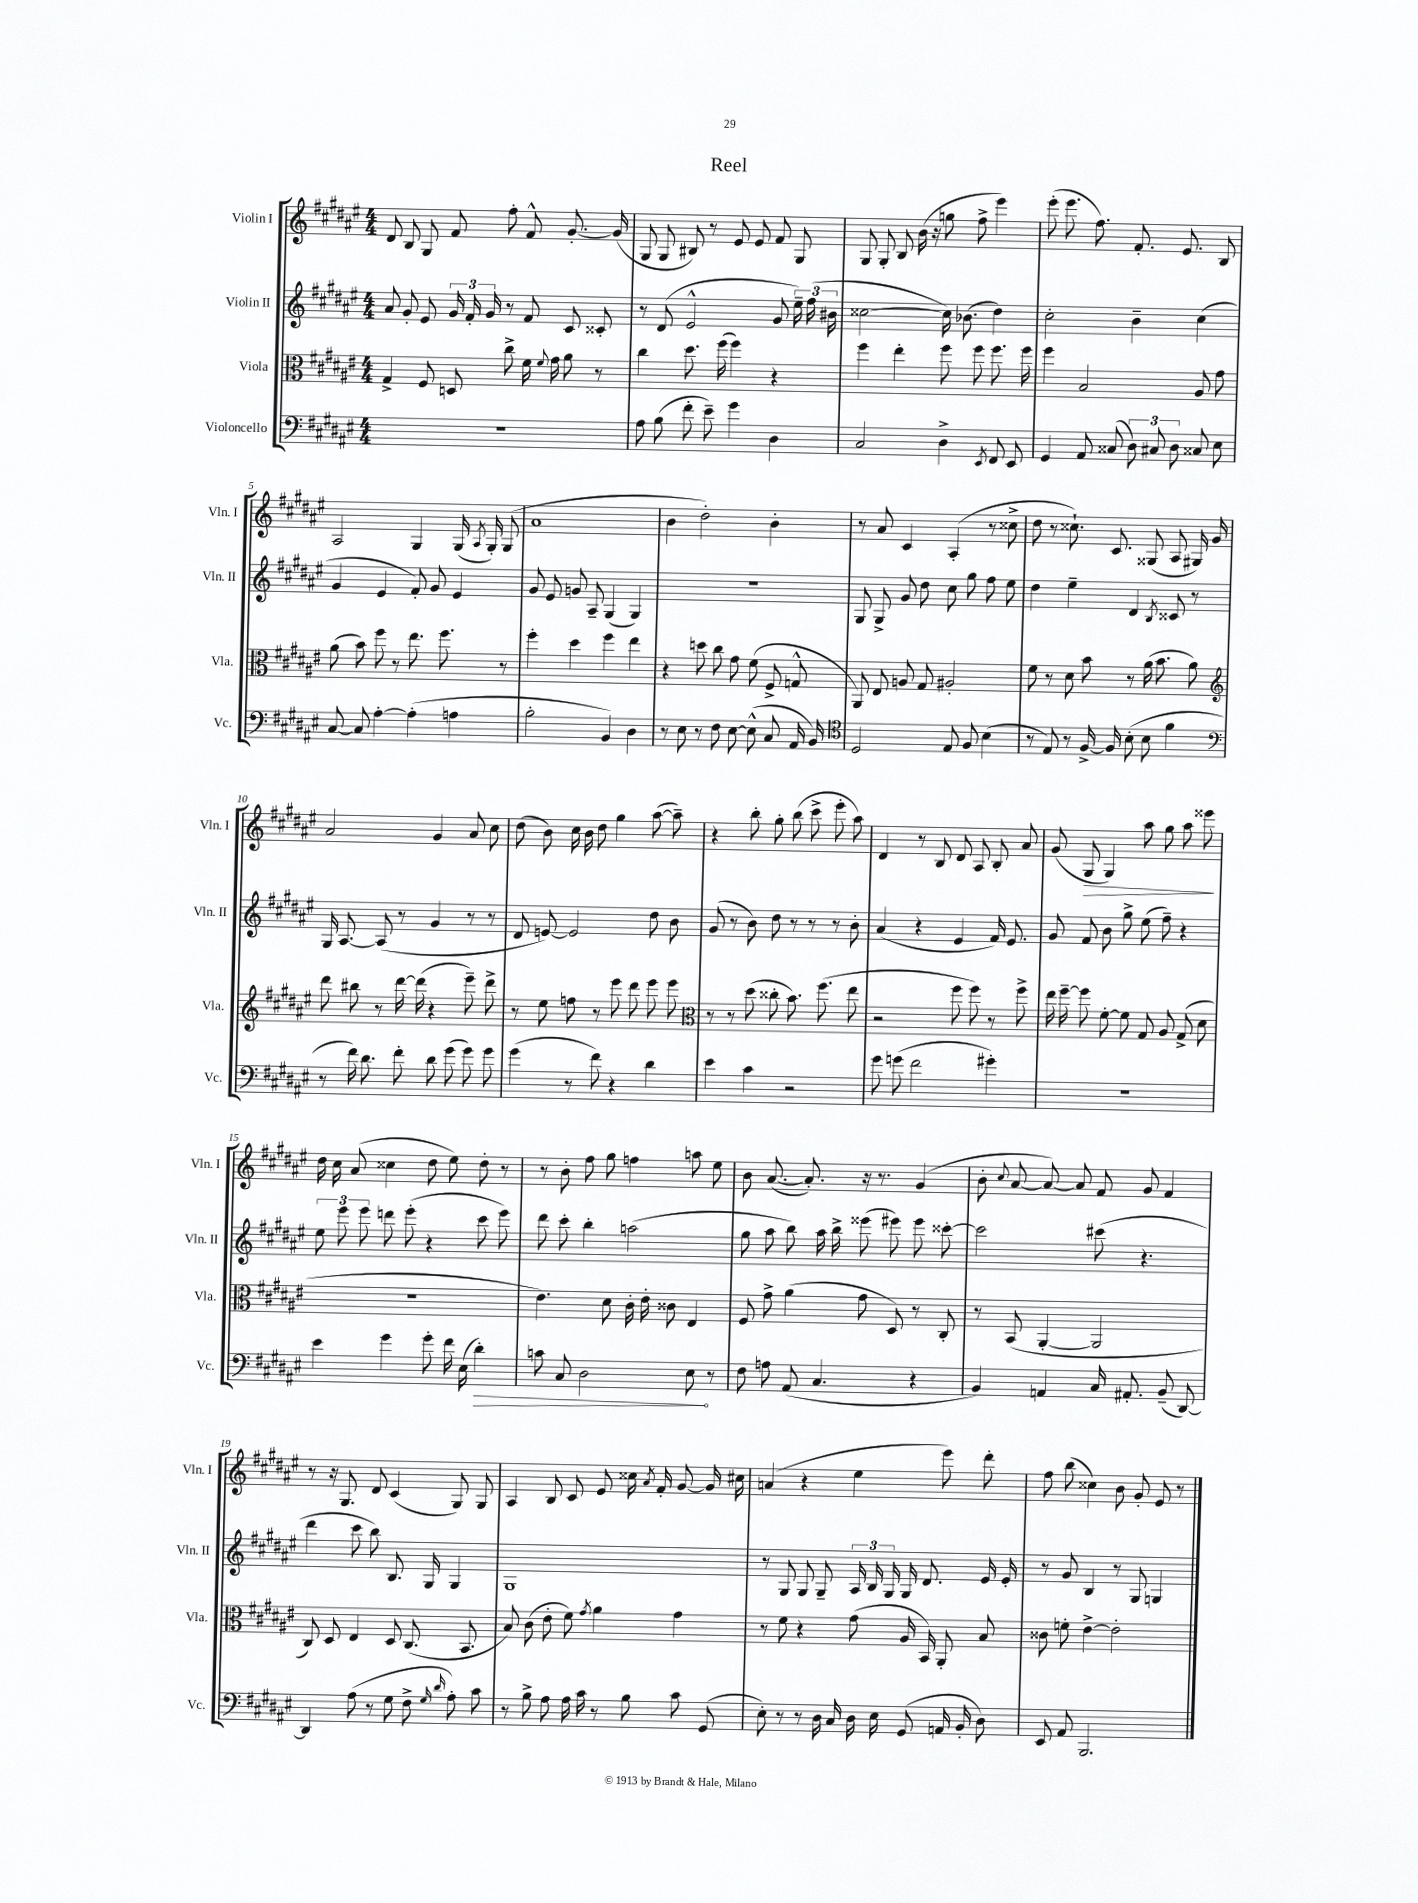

**kern	**kern	**kern	**kern
*staff4	*staff3	*staff2	*staff1
*clefF4	*clefC3	*clefG2	*clefG2
*k[f#c#g#d#a#e#]	*k[f#c#g#d#a#e#]	*k[f#c#g#d#a#e#]	*k[f#c#g#d#a#e#]
*M4/4	*M4/4	*M4/4	*M4/4
1r	4G#^	8a#	8d#
.	.	8g#'	8B
.	8F#	8e#	8G#
.	8D	24g#	8f#
.	.	24f#'	.
.	.	24g#	.
.	8cc#^	8r	8ff#'
.	16f#	8f#	8f#^^
.	8qqf#	.	.
.	16g#	.	.
.	8a#	8c#	[8.g#'
.	8r	8c##'	.
.	.	.	(16g#]
=	=	=	=
8A#	4cc#	8r	8G#
(8B	.	(8d#	8G#
8f#'	8.dd#	2e#^^	8B#)
8e#~)	.	.	8r
.	(16ff#	.	.
4g#	4ff#)	.	8e#
.	.	.	8e#
4D#	4r	8g#	8f#
.	.	24ee#~)	8G#
.	.	(24ff#	.
.	.	24b#	.
=	=	=	=
2C#	4ff#	[2cc##	8G#
.	.	.	8G#'
.	4ee#'	.	8B
.	.	.	(16b
.	.	.	16r
4D#^	8ff#	16cc##])	8gg
.	.	(8.b-	.
.	8ff#	.	8ff#^
8qEE#	.	.	.
8FF#	8.ff#	4dd#)	4eee#)
8EE#	.	.	.
.	16ff#	.	.
=	=	=	=
4GG#	4ff#	2cc#'	(8eee#'
.	.	.	8.eee#
8AA#	2B	.	.
.	.	.	8.ff#)
(8C##	.	.	.
12D#)	.	4b~	8.f#'
12C#	.	.	.
12D#	.	.	.
.	.	.	8.e#
8C##	8A#	(4cc#	.
8E#	8g#	.	8B
=	=	=	=
[8C#	(8a#	4g#	2A#
8C#]	8b)	.	.
[4A#'	8ff#	4e#	.
.	8r	.	.
(4A#']	8.ee#	8f#')	4G#
.	.	8g#	.
.	8.ff#	.	.
4A	.	4e#	(16G#
.	.	.	8qA#
.	.	.	16G#')
.	8r	.	(8G#
=	=	=	=
2B'	4ff#'	8g#	1a#
.	.	8e#	.
.	4dd#	8g	.
.	.	8A#~	.
4BB)	4ff#	(4G#	.
4D#	4ee#	4G#)	.
=	=	=	=
8r	4r	1r	4b
8E#	.	.	.
8r	8dd	.	2dd#')
8F#	8cc#	.	.
[8E#	8g#	.	.
(8E#^^]	(8f#	.	.
8C#	8F#^	.	4b'
16AA#	8G^^	.	.
16BB)	.	.	.
=	=	=	=
*clefC4	*	*	*
2D#	8AA#)	8G#	8r
.	8E#	8G#^	8a#
.	8A	8g#	4c#
.	8G#	8dd#	.
8E#	2A#'	8cc#	(4A#'
8F#	.	8gg#	.
(4B	.	8ff#	8r
.	.	8ee#	8cc##^
=	=	=	=
8r	8f#	4dd#	8dd#
8E#)	8r	.	8r
8r	8d#	4ee#~	8.cc##`)
[16F#^	8b	.	.
16F#]	.	.	8.c#
(8B'	8r	4d#	.
8B	(16a#	.	(8G##
.	8.b	.	.
.	.	8qB	.
4f#	.	8c##	8A#
.	8a#)	8r	16G#)
.	.	.	16g#
=	=	=	=
*clefF4	*clefG2	*	*
8r	8ddd#	16G#	2a#
.	.	[8.A#	.
16f#)	8bb#	.	.
8.d#	.	.	.
.	8r	(8A#]	.
8f#'	[16ddd#	8r	.
.	(16ddd#]	.	.
8d#	4r	4g#	4g#
(8g#	.	.	.
8g#)	8eee#~)	8r	8a#
8g#	8ddd#^	8r	8cc#
=	=	=	=
(4g#	8r	8d#	(8dd#
.	8ee#	[8e)	8b)
8r	8ff	2e]	16cc#
.	.	.	16b
8f#)	8r	.	8dd#
4r	8eee#	.	4gg#
.	8ddd#	.	.
4d#	8eee#	8dd#	([8aa#
.	8eee#	8b	8aa#~])
=	=	=	=
*	*clefC3	*	*
4e#	8r	(8g#	4r
.	8r	8r	.
4c#	(8dd#	8b)	8bb'
.	8cc##'	8dd#	8gg#'
2r	8.b)	8r	(8bb
.	.	8r	8ccc#^
.	(8.ff#	.	.
.	.	8r	8eee#'
.	8ee#	8b'	8aa#)
=	=	=	=
8g#	2r	(4a#	4d#
(8g	.	.	.
2f#	.	4r	8r
.	.	.	8B
.	8ff#	4e#	8d#
.	8ff#)	.	8A#
4g#')	8r	16f#)	8B'
.	.	8.e#	.
.	8ff#^	.	8a#
=	=	=	=
1r	16ee#	8g#	(8g#
.	[16ff#~	.	.
.	8ff#]	8f#	8G#
.	[8f#'	8b	4G#)
.	8f#]	8gg#^	.
.	8G#	(8ee#	8aa#
.	8A#	8ff#~)	8gg#
.	(8G#^	4r	8aa#
.	8d#	.	8eee##
=	=	=	=
4e#	1r	12ee#	16dd#
.	.	.	16cc#
.	.	12eee#	.
.	.	.	(8a#
.	.	12eee#	.
4g#	.	8ddd	4cc##
.	.	(8eee#'	.
8g#'	.	4r	8dd#
16f#	.	.	8ee#)
(16E#	.	.	.
4d#')	.	8ccc#	8dd#'
.	.	8eee#)	8r
=	=	=	=
8c	4.e#)	8ddd#	8r
8C#	.	8ccc#'	8b'
2D#	.	4bb'	8ff#
.	8d#	.	8gg#
.	16c#'	(2aa	4ff
.	16e#'	.	.
.	8c##	.	.
8E#	4E#	.	8aa
8r	.	.	8ee#
=	=	=	=
8F#	8F#	8gg#	8b
8A	8g#^	8aa#	([8.a#
(8AA#	(4a#	8bb)	.
.	.	.	8.a#'])
4.C#	.	16aa#	.
.	.	16bb^	.
.	8g#	(8eee##	16r
.	.	.	8.r
.	8D#)	8eee#)	.
4r	8r	8eee#	(4g#
.	8C#'	[8ccc##'	.
=	=	=	=
4BB)	8r	2ccc##]	8b'
.	.	.	8qqcc#
.	(8BB	.	[8a#
4AA	[4AA#'	.	8a#_)
.	.	.	8a#]
16C#	2AA#]	(8ccc#	8f#
8.AA#'	.	.	.
.	.	4.r	8g#
(8BB~	.	.	4f#
[8DD#)	.	.	.
=	=	=	=
4DD#]	8C#)	4ddd#	8r
.	8D#	.	16r
.	.	.	8.G#
(8A#	4E#	8ccc#	.
8r	.	8bb)	8d#
8G#	8D#	8.B	(4c#
8F#^	(8.C#	.	.
.	.	16G#	.
16qqG#	.	.	.
16qqd#	.	.	.
8A#')	.	4G#	8G#)
.	8.BB	.	.
8c#	.	.	8G#
=	=	=	=
8r	8B)	1G#	4A#
8B^	(8c#	.	.
8A#	8e#'	.	8B
16A#	8f#)	.	8c#
16c#	.	.	.
.	8qg#	.	.
8r	4a#	.	8e#
8B	.	.	16cc##
.	.	.	8qa#
.	.	.	16f#'
8c#	4g#	.	[8g#
(8GG#	.	.	16g#]
.	.	.	16cc#
=	=	=	=
8E#')	8r	8r	(4a
8r	8f#	8G#	.
8r	4r	8G#	4r
16D#	.	8G#~	.
16C#	.	.	.
16D#	(8g#	24A#	4ee#
.	.	24B	.
16E#	.	.	.
.	.	24G#	.
(8GG#	16A#	16G#	.
.	16BB)	8.d#	.
16AA	8AA#'	.	8eee#)
16BB'	.	.	.
8D#)	8B	16e#	8ddd#'
.	.	16e#'	.
=	=	=	=
8EE#	8c##	8r	8ff#
8AA#	8f'	8g#	(8bb
2.BBB	[4e#^	4B	4cc##)
.	2e#']	8r	8b
.	.	8G#	8g#'
.	.	4G	8e#
.	.	.	8r
==	==	==	==
*-	*-	*-	*-
